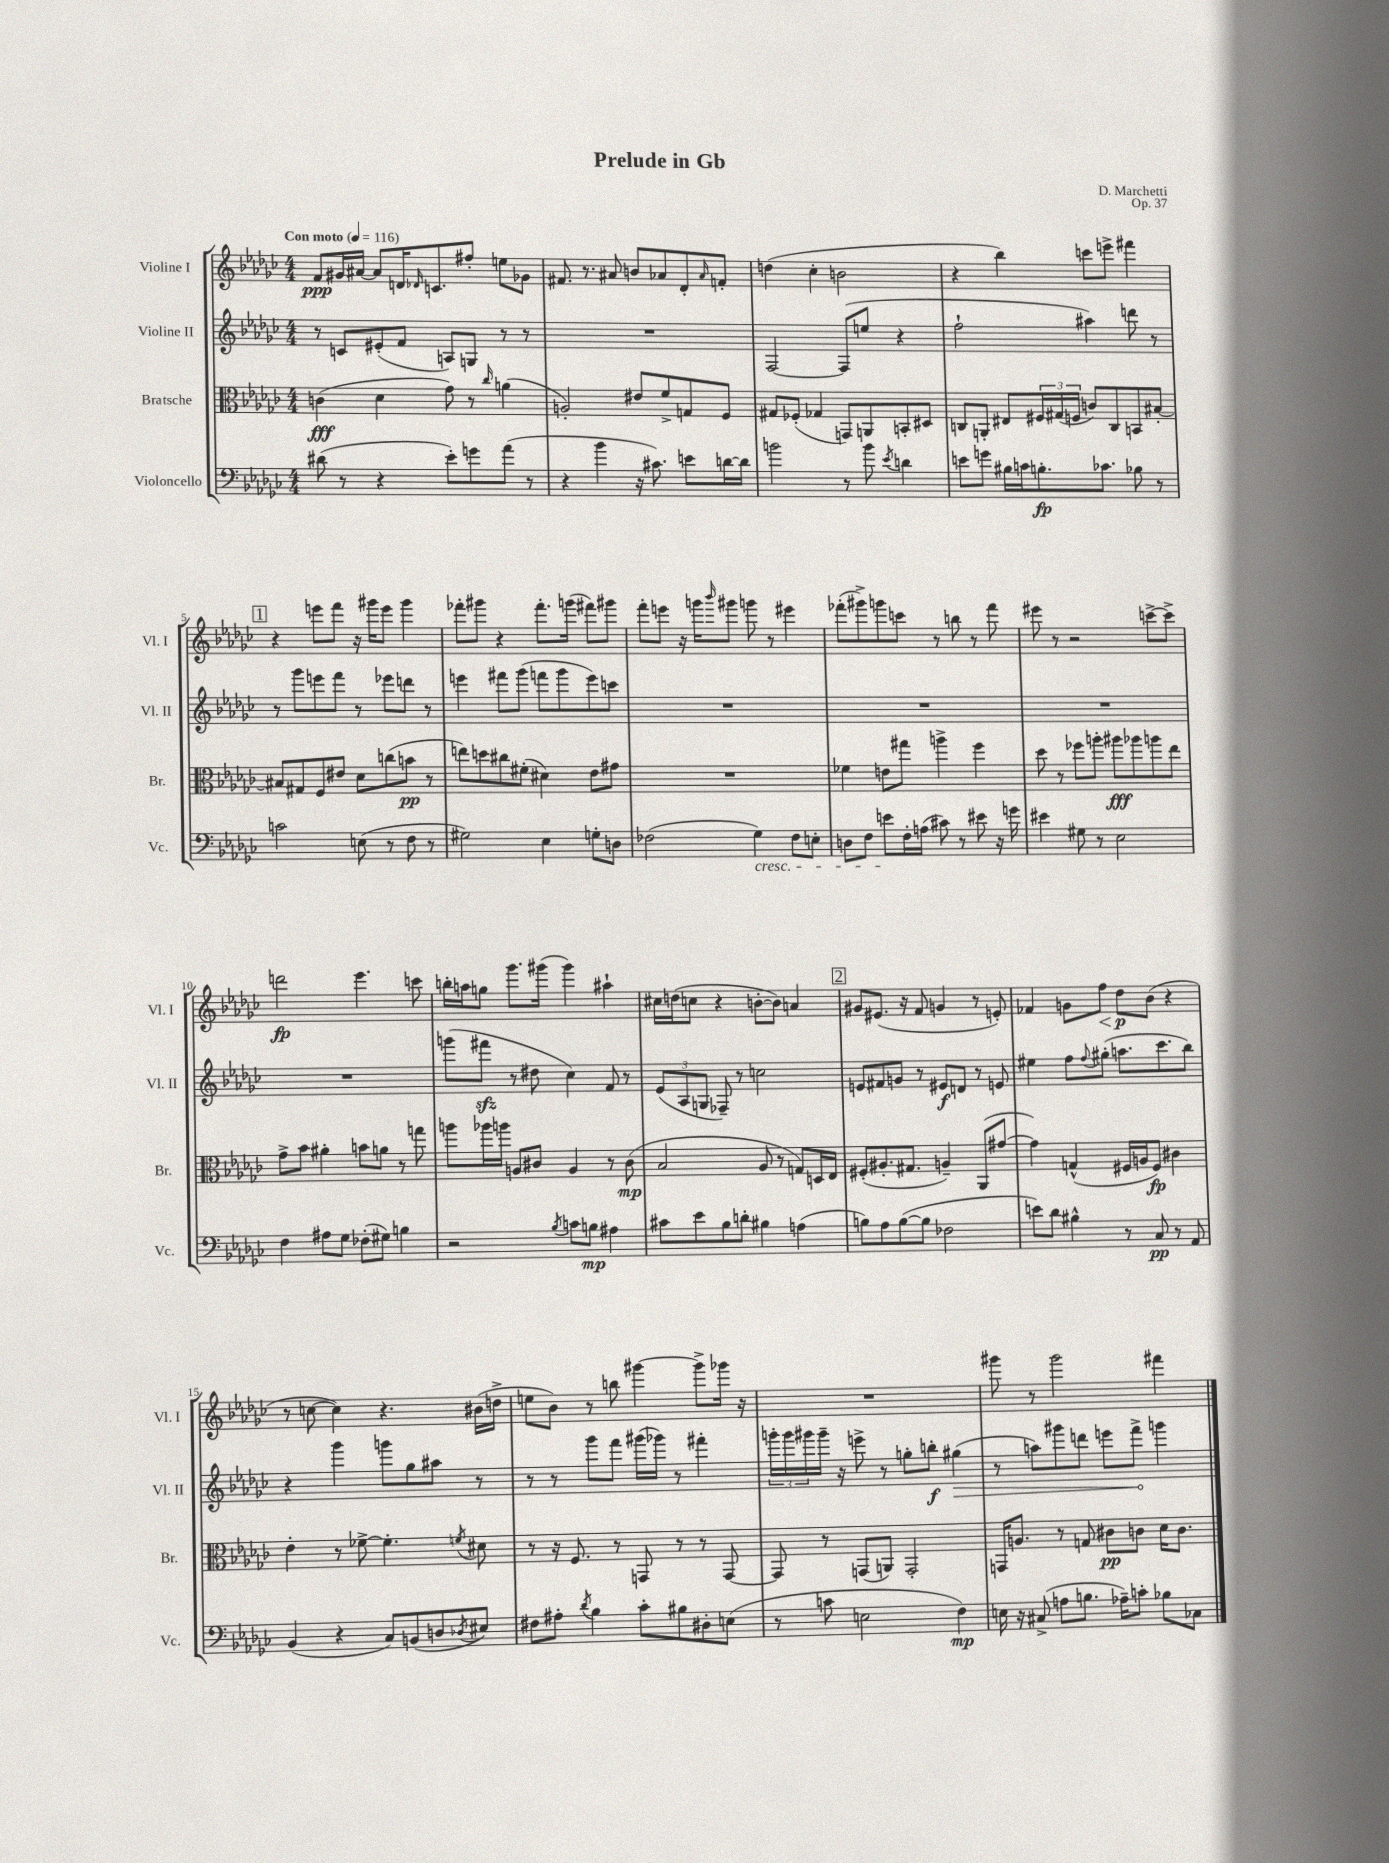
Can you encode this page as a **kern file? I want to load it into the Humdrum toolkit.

**kern	**kern	**kern	**kern
*staff4	*staff3	*staff2	*staff1
*clefF4	*clefC3	*clefG2	*clefG2
*k[b-e-a-d-g-c-]	*k[b-e-a-d-g-c-]	*k[b-e-a-d-g-c-]	*k[b-e-a-d-g-c-]
*M4/4	*M4/4	*M4/4	*M4/4
*MM116	*MM116	*MM116	*MM116
(8d#\	(4c\	8r	8f/L
8r	.	8c/L	16g#/L
.	.	.	[16a#/JJ
4r	4d-\	(8e#'/	8a#/]L
.	.	8f/J	16d/K
.	.	.	16qqd-/
.	.	.	8.c/
8e-'\L)	8g-\)	8A/L)	.
8g\	8r	8G/J	8ff#'/J
.	16qqcc-/	.	.
(8a-\J	(4a\	8r	8ee\L
8r	.	8r	8g-\J
=	=	=	=
4r	2A'/)	1r	8.f#/
.	.	.	8.r
4b-\	.	.	.
.	.	.	8a#/
16r	8e#/L	.	8b/L
8.c#\)	.	.	.
.	8f^/	.	8a-/
8e\L	8G/	.	8d-'/
.	.	.	16qqa-/
[16d\L	8F/J	.	8f'/J
16d\]JJ	.	.	.
=	=	=	=
2b\	8G#/L	[2F/	(4dd\
.	(8F-'/J	.	.
.	4G-/	.	4cc-'\
8r	8GG/L)	(8F/]L	2b\
8b\	8AA/	8ee/J	.
8qe-/	.	.	.
4d\	8BB'/	4r	.
.	8D#/J	.	.
=	=	=	=
8e\L	8C/L	2ff`\	4r
8g\J	8AA'/J	.	.
16B#\LL	8E#/L	.	4bb-\)
16c\J	.	.	.
8.B'\	24F#/L	.	.
.	(24G#/	.	.
.	24F/JJ	.	.
.	8c/L)	4aa#\)	8ccc\L
8.c-\J	.	.	.
.	8C/	.	8eee^\J
8B-\	8BB/	8ddd\	4fff#\
8r	[8B#'/J	8r	.
=	=	=	=
2c\	8B#/]L	8r	4r
.	8G#/	8ggg-\L	.
.	8F/	8eee\	8eee\L
.	8e#/J	8fff\J	8fff\J
(8E\	8d-\L	8r	16r
.	.	.	16ggg#\LK
8r	(8cc\	8eee-\L	8eee\J
8F\	8b\J	8ddd\J	4ggg#\
8r	8r	8r	.
=	=	=	=
2G#\)	8ee\L)	4eee\	8fff-'\L
.	8dd\	.	8ggg#\J
.	8cc#\	8fff#\L	4r
.	(8f#'\J	(8ggg-\J	.
4E-\	4d#\)	8fff\L	8.fff-'\L
.	.	8ggg-\	.
.	.	.	(16ggg\Jk
8G'\L	8e-\L	8eee\)	8fff#\L)
8D\J	8g#\J	8ccc\J	8ggg#\J
=	=	=	=
(2F-\	1r	1r	8fff'\L
.	.	.	8eee\J
.	.	.	16r
.	.	.	16ggg\LK
.	.	.	16qqbbb-/
.	.	.	8ggg#\J
4G-\)	.	.	8ggg\
.	.	.	8r
8F-\L	.	.	4eee#\
8E'\J	.	.	.
=	=	=	=
8D\L	4f-\	1r	(8fff-'\L
8F\J	.	.	8ggg#^\)
8e\L	8e\L	.	8ggg\
16F'\L	8gg#\J	.	8ccc\J
(16A\JJ	.	.	.
8c#\)	4aa^\	.	8r
8r	.	.	8bb\
8e#\	4ff\	.	8r
16r	.	.	8fff-\
16g\	.	.	.
=	=	=	=
4e#\	8dd-\	1r	8eee#\
.	8r	.	8r
8G#\	8ff-\L	.	2r
8r	8aa'\J	.	.
2E-\	8aa#\L	.	.
.	8aa-\	.	.
.	8aa\	.	[8ccc^\L
.	8ee-\J	.	8ccc^\]J
=	=	=	=
4F\	8g-^\L	1r	2ddd\
.	8b-\J	.	.
8A#\L	4a#'\	.	.
8G-\J	.	.	.
(8F-'\L	8b\L	.	4.eee-\
8G#\J)	8a\J	.	.
4B\	8r	.	.
.	8gg\	.	8ccc\
=	=	=	=
2r	8aa\L	(8ggg\L	16bb'\LL
.	.	.	16aa\J
.	16aa-\L	8fff#\J	8gg\J
.	16aa\JJ	.	.
.	8A/L	8r	8.ggg-\L
.	8c#/J	8dd#\	.
.	.	.	(16ggg#\Jk
8qB-/	.	.	.
8c\L	4A/	4cc-\)	4ggg#\)
8B\J	.	.	.
4A#\	8r	8f/	4aa#`\
.	(8c#\	8r	.
=	=	=	=
8c#\L	2B-/	(12e-/L	16cc#\LL
.	.	.	(16dd\J
.	.	12A-/	.
8e-\	.	.	8cc\J
.	.	12G/J	.
8B-\	.	8F-~/)	4r
8d'\J	.	8r	.
4B#\	8A-/	2cc\	[8b'\L
.	8r	.	8b\]J)
(4A\	8G/L)	.	4a/
.	16D/L	.	.
.	16E-/JJ	.	.
=	=	=	=
8B\L)	(8F#'/L	8e/L	8g#/L
8A-\	8.A#'/	8f#/	(8.e#/J
([8B\	.	8g/J	.
.	8.G#/J	.	16r
8B\]J	.	8r	8f/
2F-\	4A~/)	8e#/L	4g/
.	.	8d/J	.
.	(8AA-/L	8r	8r
.	[8g#/J	8e/	8e'/)
=	=	=	=
8e\L)	4g#\])	4ee#\	4f-/
8d-\J	.	.	.
4B#^^\	(4G^^/	8ff\L	8g\L
.	.	8qqff/	.
.	.	(8gg#'\J	8ff\J
8r	16F#/LL	8.aa\L	8dd-\L
.	16A/J	.	.
8C-/	8F#/J)	.	(8b-\J
.	.	8.ccc-\	.
8r	4c#\	.	4r
8AA-/	.	8bb-\J)	.
=	=	=	=
(4BB-/	4e-'\	4r	8r
.	.	.	[8cc\
4r	8r	4ggg-\	4cc\])
.	[8f-^\	.	.
8C-/L)	4.f-'\]	8ggg\L	4.r
(8BB/	.	8gg-\	.
8D/	.	8aa#\J	.
8qD-/	8qf/	.	.
8E#/J)	8d#\	8r	(16b#\LL
.	.	.	16dd^\JJ
=	=	=	=
8F#\L	8r	8r	8ee\L
8A#'\J	16r	8r	8b-\J)
.	8.F/	.	.
8qd-/	.	.	.
4B-\	.	8ggg-\L	8r
.	8r	8fff\J	8bb\
8c-'\L	8GG/	(16ggg#\LL	[4ggg#\
.	.	16ggg-\JJ)	.
8B#\	8r	8r	.
8D#'\	8r	4fff#'\	8ggg#^\]L
(8E\J	[8GG/	.	16ggg-\Jk
.	.	.	16r
=	=	=	=
8r	8GG/]	24ggg'\LL	1r
.	.	24ggg\	.
.	.	24ggg#\	.
8c\	8r	16ggg#~\JJ	.
.	.	16r	.
2E\	(8GG/L	8eee^\	.
.	8AA/J)	8r	.
.	2GG'/	8gg'\L	.
.	.	8bb'\J	.
4F\)	.	(4gg#\	.
=	=	=	=
16E\	16GG/LK	8r	8ggg#\
16r	8.A/J	.	.
(8C#^/	.	8aa\L)	8r
8A\L	8r	8ggg#\	2ggg#\
8.B\J	8G/	8ddd\J	.
.	8c#\L	8eee\L	.
16A-~\LK)	.	.	.
8c'\J	8c\J	8fff^\J	.
8B-\L	16d-\LK	4ggg\	4fff#\
.	8.c\J	.	.
8C-\J	.	.	.
==	==	==	==
*-	*-	*-	*-
